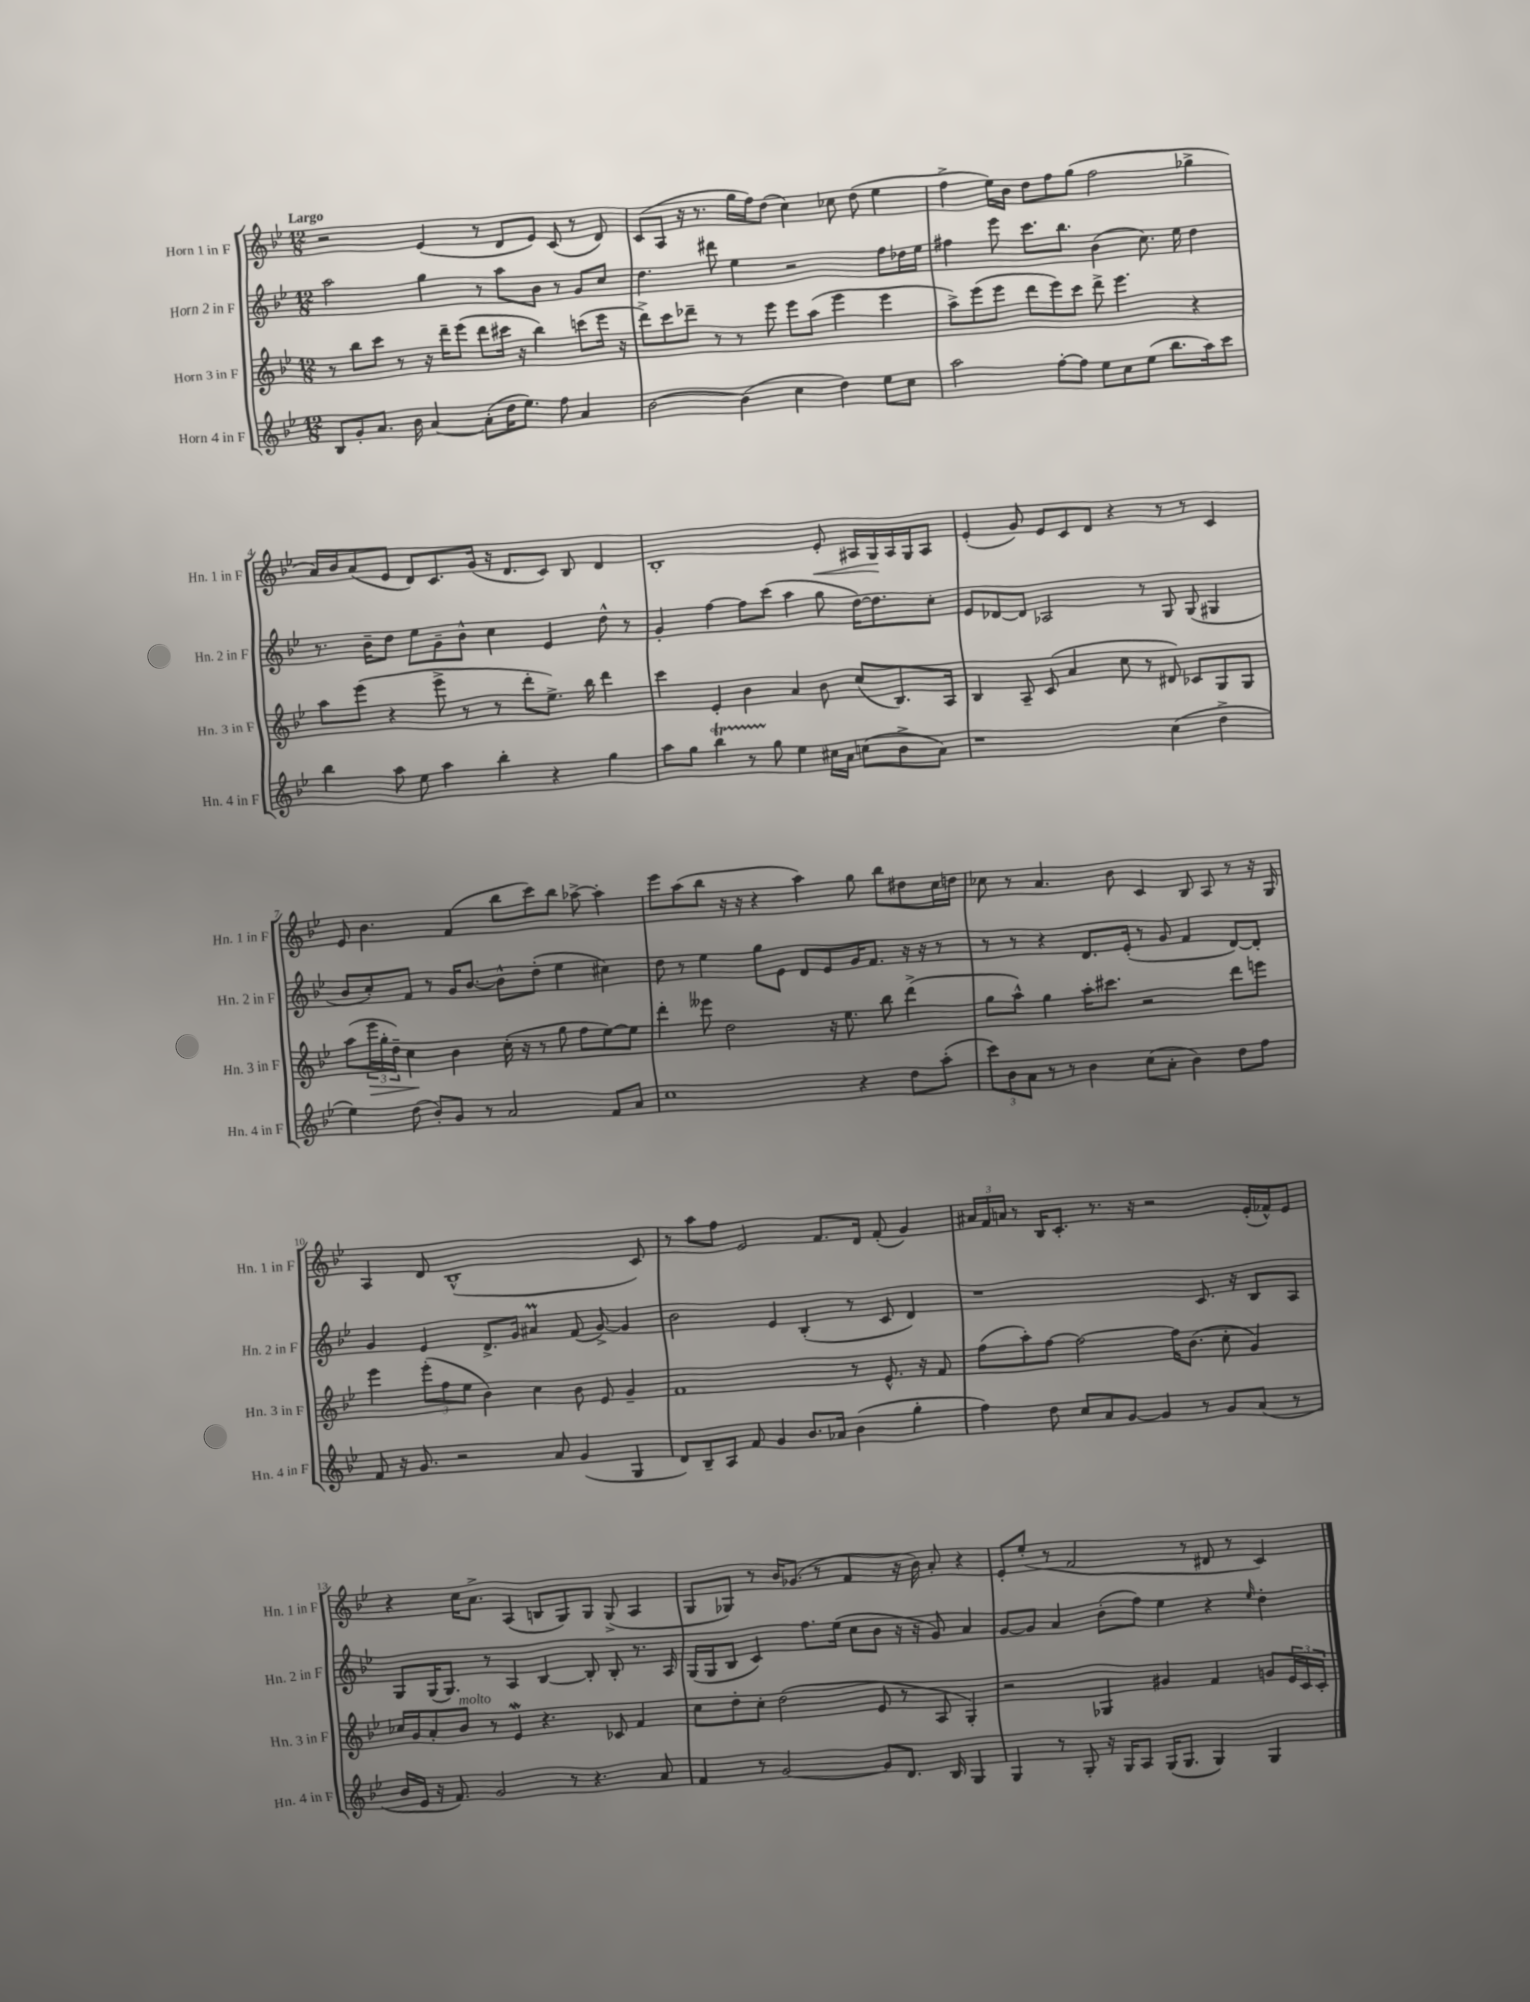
<<
\new StaffGroup <<
\new Staff = "s0" \with { instrumentName = "Horn 1 in F" shortInstrumentName = "Hn. 1 in F" } {
    \clef treble \key bes \major \numericTimeSignature \time 12/8 \tempo "Largo"
    r2 ees'4( r8 d'8 ees'8) c'8( r8 d'8) |
    c'8( a8 r16 r8. g''16 f''16) d''8( c''4) ces''8 d''8( ees''4 |
    f''4-> ees''16) bes'16 d''8 f''8 g''8( f''2 ges''4-> |
    a'16) bes'16 a'8( ees'8 d'8) c'8. g'16( r16 d'8. c'8) bes8 d'4 |
    bes1-. ees'8-.\< ais16 g16\! ais16 g16 ais8 |
    ees'4-.( g'8) ees'8 c'8 d'8 r4 r8 r8 c'4 |
    ees'8 bes'4. f'4( bes''8 c'''8) bes''8 aes''8~-> aes''4-. |
    ees'''8 a''8( bes''8 r16 r16 r4 a''4) g''8 bes''8 dis''8 c''16 d''16 |
    ces''8 r8 a'4. bes'8 c'4 bes8 a8 r8 r16 g16 |
    a4 d'8 bes1-^( c'8) |
    r8 a''8 f''8 ees'2 f'8. d'16 f'8-.( g'4) |
    \tuplet 3/2 { ais'16 f'16 a'16 } r8 bes16 c'8.-. r8. r16 r2 ees'16-.( fes'16-^) ees'8 |
    r4 c''16 a'8.-> a4( b8 g8) g8 g8->( a4 |
    g8 ges8) r8 bes'16 ges'8.( r8 f'4 r16 bes'16) a'8-. r4 |
    ees'8-. ees''8-.( r8 f'2 r8 dis'8 r8 c'4) \bar "|." |
}
\new Staff = "s1" \with { instrumentName = "Horn 2 in F" shortInstrumentName = "Hn. 2 in F" } {
    \clef treble \key bes \major \numericTimeSignature \time 12/8
    a''2 g''4 r8 a''8 bes'8 r8 g'8 c''8 |
    d''4. dis'''8 ees''4 r2 f''8 des''16 ees''16 |
    fis''4 ees'''8 c'''8. bes''8. bes'4( c''8.) ees''16 d''4 |
    r8. bes'16-- d''8 ees''8 g'8-- bes'8-^ c''4 ees'4 d''8-^ r8 |
    g'4-. f''4~ f''8 c'''8( a''4 g''8 d''16~) d''8. c''8-. |
    ees'8 des'8~ des'8 aes2 r8 g8 g8( gis4 |
    bes'8 c''8-.) f'8 r8 g'16 bes'8.~ bes'8-^ d''8-.( ees''4 cis''4) |
    d''8 r8 ees''4 g''8 ees'8 d'8 ees'8 g'16 f'8. r16 r16 r8 |
    r8 r8 r4 d'8. ees'16-.( r8 g'8 f'4 d'8~) d'8-. |
    g'4 ees'4 d'8.-> g'16 ais'4\prall f'8( g'8~->) g'4 |
    bes'2 ees'4 bes4-.( r8 c'8 d'4) |
    r1 c'8. r16 bes8 a8 |
    g8 g16( g8.) r8 a4 bes4~ bes8-. bes8-. r8. a16 |
    g16( g16 bes8 c'4) f''8. ees''16( c''8 bes'8 r16 r16 g'8) a'4 |
    g'8~ g'8 a'4 bes'8-.( f''8) ees''4 r4 \grace { ees''16 } d''4-. \bar "|." |
}
\new Staff = "s2" \with { instrumentName = "Horn 3 in F" shortInstrumentName = "Hn. 3 in F" } {
    \clef treble \key bes \major \numericTimeSignature \time 12/8
    r8 bes''8 c'''8 r8 r16 d'''16-- ees'''8( d'''8 cis'''16 r16 bes''4) c'''8( ees'''16 r16 |
    d'''8->) c'''8 des'''8-- r8 r8 ees'''8 ees'''8 a''8( ees'''4 ees'''4 |
    a''8->) ees'''8( ees'''8 d'''8 ees'''8) c'''8 d'''8-> ees'''4. r4 |
    a''8 ees'''8( r4 ees'''8-> r8 r8 d'''8-. ees''8.->) bes''16 d'''4 |
    c'''4 ees'4-. bes'4 a'4 bes'8 c''8( bes8.) a16 |
    bes4 a8-- c'8( a'4 c''8 r8 dis'8) ces'8 g8 g8 |
    a''8( \tuplet 3/2 { ees'''16\> g''16-. d''16--) } c''4\! bes'4 c''16-.( r16 r8 g''8 f''8 ees''8~) ees''8 |
    d'''4-. eeses'''8 d''2 r16 ees''8. bes''8 d'''4->( |
    g''8 a''8-^) g''4 a''16-. cis'''8. r2 d'''8 e'''8 |
    ees'''4 \tuplet 3/2 { ees'''8-.( f''8 ees''8 } bes'4) c''4 bes'8 ees'8 g'4-- |
    f'1 r8 ees'8.-^ r16 f'8 |
    f''8( a''8-.) f''8~ f''2~ f''16 bes'8.( c''8-. g'4) |
    ces''16 g'16 a'8-. bes'8^\markup { \italic "molto" } r8 ees'4\mordent r4. ces'8 f'4 |
    c''8 d''8-. c''8-. d''2( ees'8 r8 a8 g4-.) |
    r2 ges4 gis'4 f'4 g'8 \tuplet 3/2 { ees'16 c'16 c'16-. } \bar "|." |
}
\new Staff = "s3" \with { instrumentName = "Horn 4 in F" shortInstrumentName = "Hn. 4 in F" } {
    \clef treble \key bes \major \numericTimeSignature \time 12/8
    bes8 g'8-. a'8. bes'16 a'4~ a'8-.( d''16 ees''8.) f''8 a'4 |
    bes'2~ bes'4( c''4 d''4) ees''8 c''8 |
    a''2 f''8~-. f''8 ees''8 c''8 ees''8( bes''8. a''16) c'''8 |
    bes''4 a''8 ees''8 a''4 bes''4-. r4 g''4 |
    a''8 g''8 bes''4\startTrillSpan r8 g''8\stopTrillSpan ees''4 cis''16 a'16 c''8( bes'8-> a'8) |
    r1 c''4( d''4-> |
    ees''4) d''8( bes'8-.) g'8 r8 a'2 f'8 a'8 |
    c''1 r4 d''8 a''8-.( |
    \tuplet 3/2 { c'''8) bes'8 a'8 } r8 r8 bes'4 c''8( a'8-. bes'4) d''8 f''8 |
    f'8 r16 g'8. r2 a'8 g'4( g4 |
    d'8) bes8-- a8 f'8 g'4 bes'8. aes'16 bes'4( g''4-. |
    f''4) d''8 c''8 a'8 g'8~ g'4 r8 g'8 a'8( r8 |
    bes'16 ees'16 r16 f'8.) g'2 r8 r4. a'8 |
    f'4 r8 g'2~ g'8 d'8. bes16 g4 |
    g4 r8 g8-. r16 g16 a8 g16( g8. g4) g4 \bar "|." |
}
>>
>>
